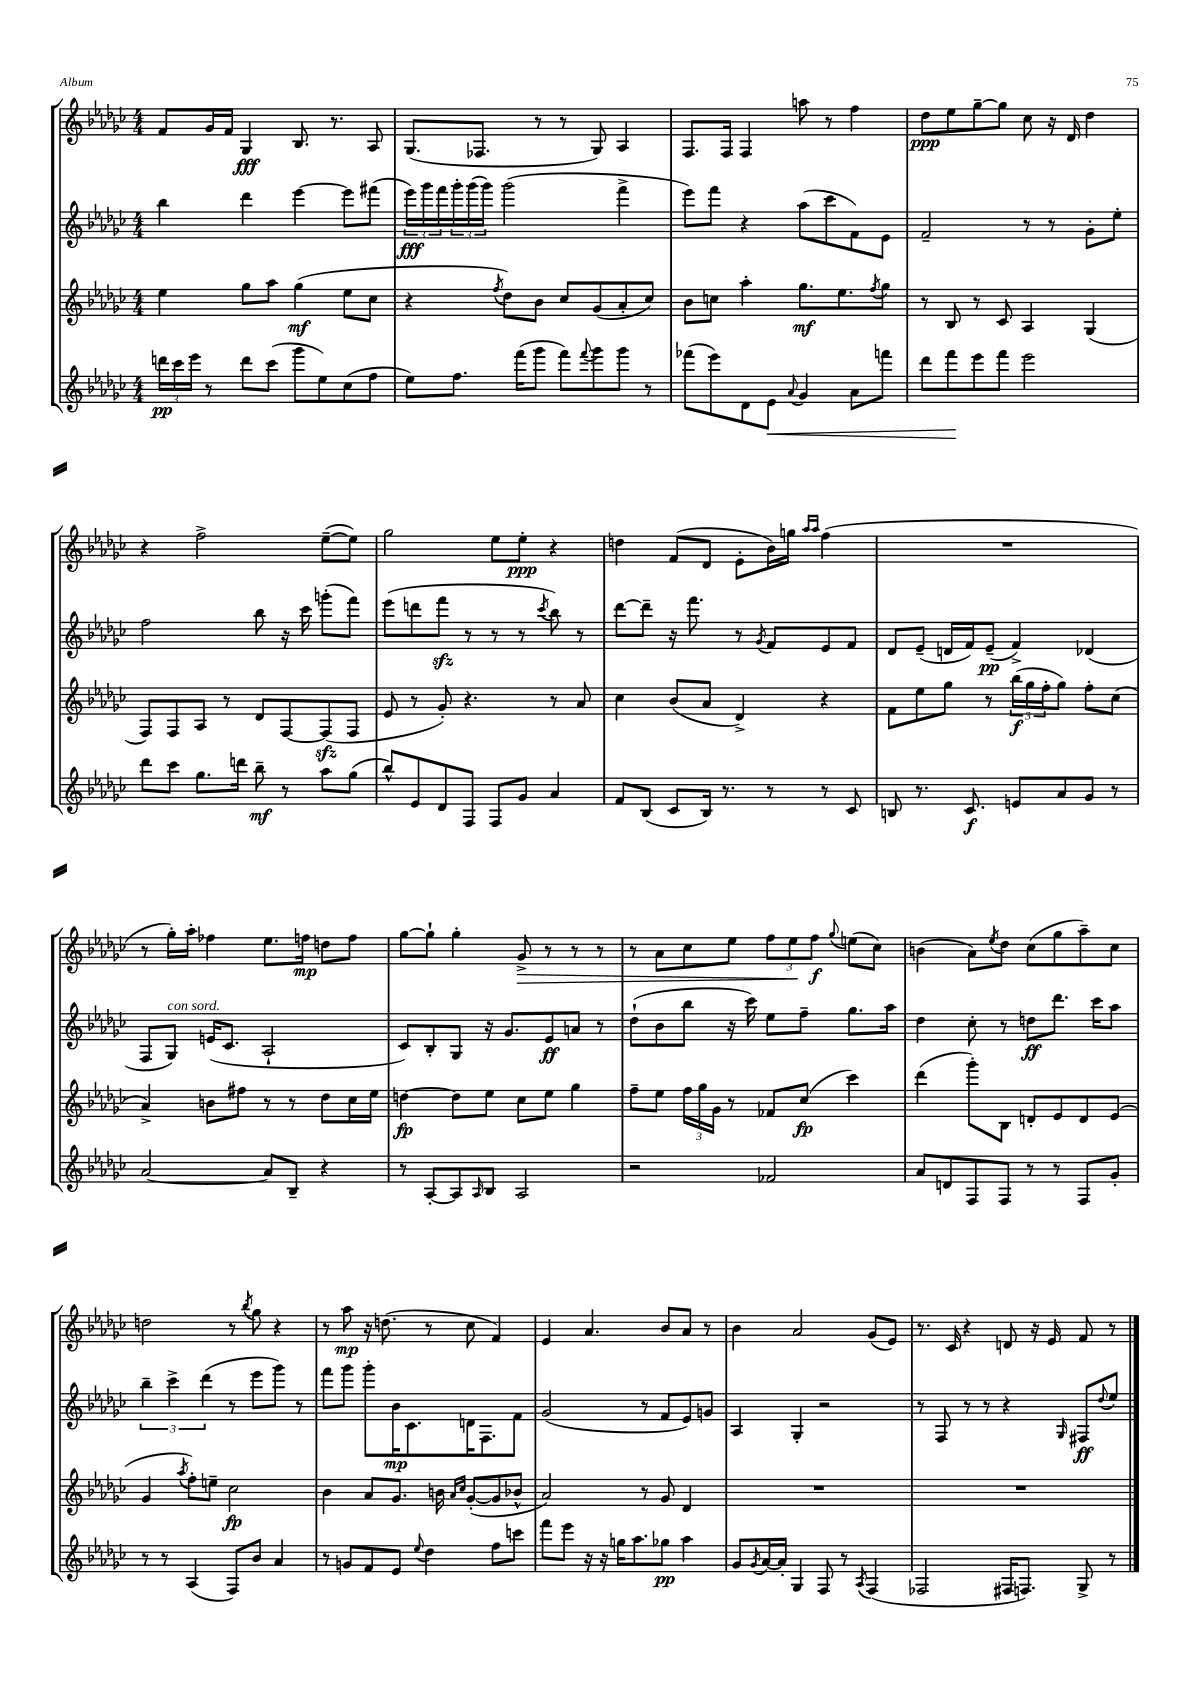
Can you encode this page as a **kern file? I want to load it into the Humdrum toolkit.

**kern	**kern	**kern	**kern
*staff4	*staff3	*staff2	*staff1
*clefG2	*clefG2	*clefG2	*clefG2
*k[b-e-a-d-g-c-]	*k[b-e-a-d-g-c-]	*k[b-e-a-d-g-c-]	*k[b-e-a-d-g-c-]
*M4/4	*M4/4	*M4/4	*M4/4
24ddd	4ee-	4bb-	8f
24ccc-	.	.	.
24eee-	.	.	.
8r	.	.	16g-
.	.	.	16f
8ddd	8gg-	4ddd-	4G-
(8ccc-	8aa-	.	.
8ggg-	(4gg-	[4eee-	8.B-
8ee-)	.	.	.
.	.	.	8.r
(8cc-	8ee-	8eee-]	.
8ff	8cc-	(8fff#	8A-
=	=	=	=
8ee-)	4r	24eee-)	(8.G-
.	.	24ggg-	.
.	.	24fff	.
8.ff	.	24ggg-'	.
.	.	(24ggg-	.
.	.	.	8.F-
.	.	24ggg-)	.
.	8qff	.	.
.	8dd-)	(2ggg-	.
(16fff	.	.	.
8ggg-	8b-	.	8r
8fff)	8cc-	.	8r
8qqfff	.	.	.
8ggg-	(8g-	.	8G-)
8ggg-	8a-'	4fff^	4A-
8r	8cc-)	.	.
=	=	=	=
(8fff-	8b-	8eee-)	8.F
8eee-)	8cc	8fff	.
.	.	.	16F
8d-	4aa-'	4r	4F
8e-	.	.	.
8qqa-	.	.	.
4g-	8.gg-	(8aa-	8aa
.	.	8ccc-	8r
.	8.ee-	.	.
8a-	.	8f)	4ff
.	8qff	.	.
8fff	8gg-	8e-	.
=	=	=	=
8ddd-	8r	2f~	8dd-
8fff	8B-	.	8ee-
8eee-	8r	.	[8gg-~
8fff	8c-	.	8gg-]
2eee-	4A-	8r	8cc-
.	.	8r	16r
.	.	.	16d-
.	(4G-	8g-'	4dd-
.	.	8ee-'	.
=	=	=	=
8ddd-	8F)	2ff	4r
8ccc-	8F	.	.
8.gg-	8A-	.	2ff^
.	8r	.	.
16ddd	.	.	.
8bb-~	8d-	8bb-	.
8r	[8F	16r	.
.	.	16ccc-	.
8aa-	(8F]	(8ggg'	([8ee-~
(8gg-	8F	8fff)	8ee-])
=	=	=	=
8bb-^^)	8e-	(8eee-	2gg-
8e-	8r	8ddd	.
8d-	8g-')	8fff	.
8F	4.r	8r	.
8F	.	8r	8ee-
8g-	.	8r	8ee-'
.	.	8qccc-	.
4a-	8r	8bb-)	4r
.	8a-	8r	.
=	=	=	=
8f	4cc-	[8ddd-	4dd
(8B-	.	8ddd-~]	.
8c-	(8b-	16r	(8f
.	.	8.fff	.
16B-)	8a-	.	8d-
8.r	.	.	.
.	4d-^)	8r	8e-'
.	.	8qg-	.
8r	.	8f	16b-)
.	.	.	16gg
.	.	.	16qqaa-
.	.	.	16qqaa-
8r	4r	8e-	(4ff
8c-	.	8f	.
=	=	=	=
8B	8f	8d-	1r
8.r	8ee-	(8e-~	.
.	8gg-	16d	.
8.c-	.	16f)	.
.	8r	(8e-~	.
8e	(24bb-	4f^)	.
.	24gg-	.	.
.	24ff'	.	.
8a-	8gg-)	.	.
8g-	8ff'	(4d-	.
8r	(8cc-	.	.
=	=	=	=
[2a-	4a-^)	8F	8r
.	.	8G-)	16gg-')
.	.	.	16aa-'
.	8b	(16e	4ff-
.	.	8.c-	.
.	8ff#	.	.
8a-]	8r	2A-`	8.ee-
8B-~	8r	.	.
.	.	.	16ff
4r	8dd-	.	8dd
.	16cc-	.	8ff
.	16ee-	.	.
=	=	=	=
8r	[4dd	8c-)	[8gg-
[8A-'	.	8B-'	8gg-`]
8A-]	8dd]	8G-	4gg-'
16qqA-	.	.	.
8B-	8ee-	16r	.
.	.	8.g-	.
2A-	8cc-	.	8g-^
.	8ee-	8e-	8r
.	4gg-	8a	8r
.	.	8r	8r
=	=	=	=
2r	8ff~	(8dd-`	8r
.	8ee-	8b-	8a-
.	24ff	8bb-	8cc-
.	24gg-	.	.
.	24g-	.	.
.	8r	16r	8ee-
.	.	16ccc-)	.
2f-	8f-	8ee-	12ff
.	.	.	12ee-
.	(8cc-	8ff~	.
.	.	.	12ff
.	.	.	8qqgg-
.	4ccc-)	8.gg-	(8ee
.	.	.	8cc-)
.	.	16aa-	.
=	=	=	=
8a-	(4ddd-	4dd-	(4b
8d	.	.	.
8F	8ggg-')	8cc-'	8a-)
.	.	.	8qee-
8F	8B-	8r	8dd-
8r	8d'	8dd	(8cc-
8r	8e-	8.ddd-	8gg-
8F	8d	.	8aa-~)
.	.	16ccc-	.
8g-'	(8e-	8aa-	8cc-
=	=	=	=
8r	4g-	6bb-~	2dd
8r	.	.	.
.	.	6ccc-^	.
.	8qaa-	.	.
(4A-	8ff')	.	.
.	.	(6ddd-	.
.	8ee~	.	.
8F)	2cc-	8r	8r
.	.	.	8qbb-
8b-	.	8eee-	8gg-
4a-	.	8ggg-)	4r
.	.	8r	.
=	=	=	=
8r	4b-	8fff	8r
8g	.	8ggg-	8aa-
8f	8a-	8ggg-'	16r
.	.	.	(8.dd
8e-	8.g-	16b-	.
.	.	8.c-	.
8qqee-	.	.	.
4dd-	.	.	8r
.	16b	.	.
.	16qqa-	.	.
.	16qqcc-	.	.
.	([8g-'	16d	8cc-
.	.	8.F	.
8ff	8g-]	.	4f)
8ccc	8b-^^	8f	.
=	=	=	=
8fff	2a-)	(2g-	4e-
8eee-	.	.	.
16r	.	.	4.a-
16r	.	.	.
16gg	.	.	.
8.aa-	.	.	.
.	8r	8r	.
8gg-	8g-	8f	8b-
4aa-	4d-	8e-)	8a-
.	.	8g	8r
=	=	=	=
8g-	1r	4A-	4b-
8qg-	.	.	.
[16a-	.	.	.
16a-']	.	.	.
4G-	.	4G-'	2a-
8F	.	2r	.
8r	.	.	.
8qA-	.	.	.
(4F	.	.	(8g-
.	.	.	8e-)
=	=	=	=
2F-	1r	8r	8.r
.	.	8F	.
.	.	.	16c-
.	.	8r	4r
.	.	8r	.
16F#	.	4r	8d
8.F)	.	.	.
.	.	.	16r
.	.	.	16e-
.	.	16qqG-	.
8G-^	.	8F#	8f
.	.	8qqdd-	.
8r	.	8ee-	8r
==	==	==	==
*-	*-	*-	*-
